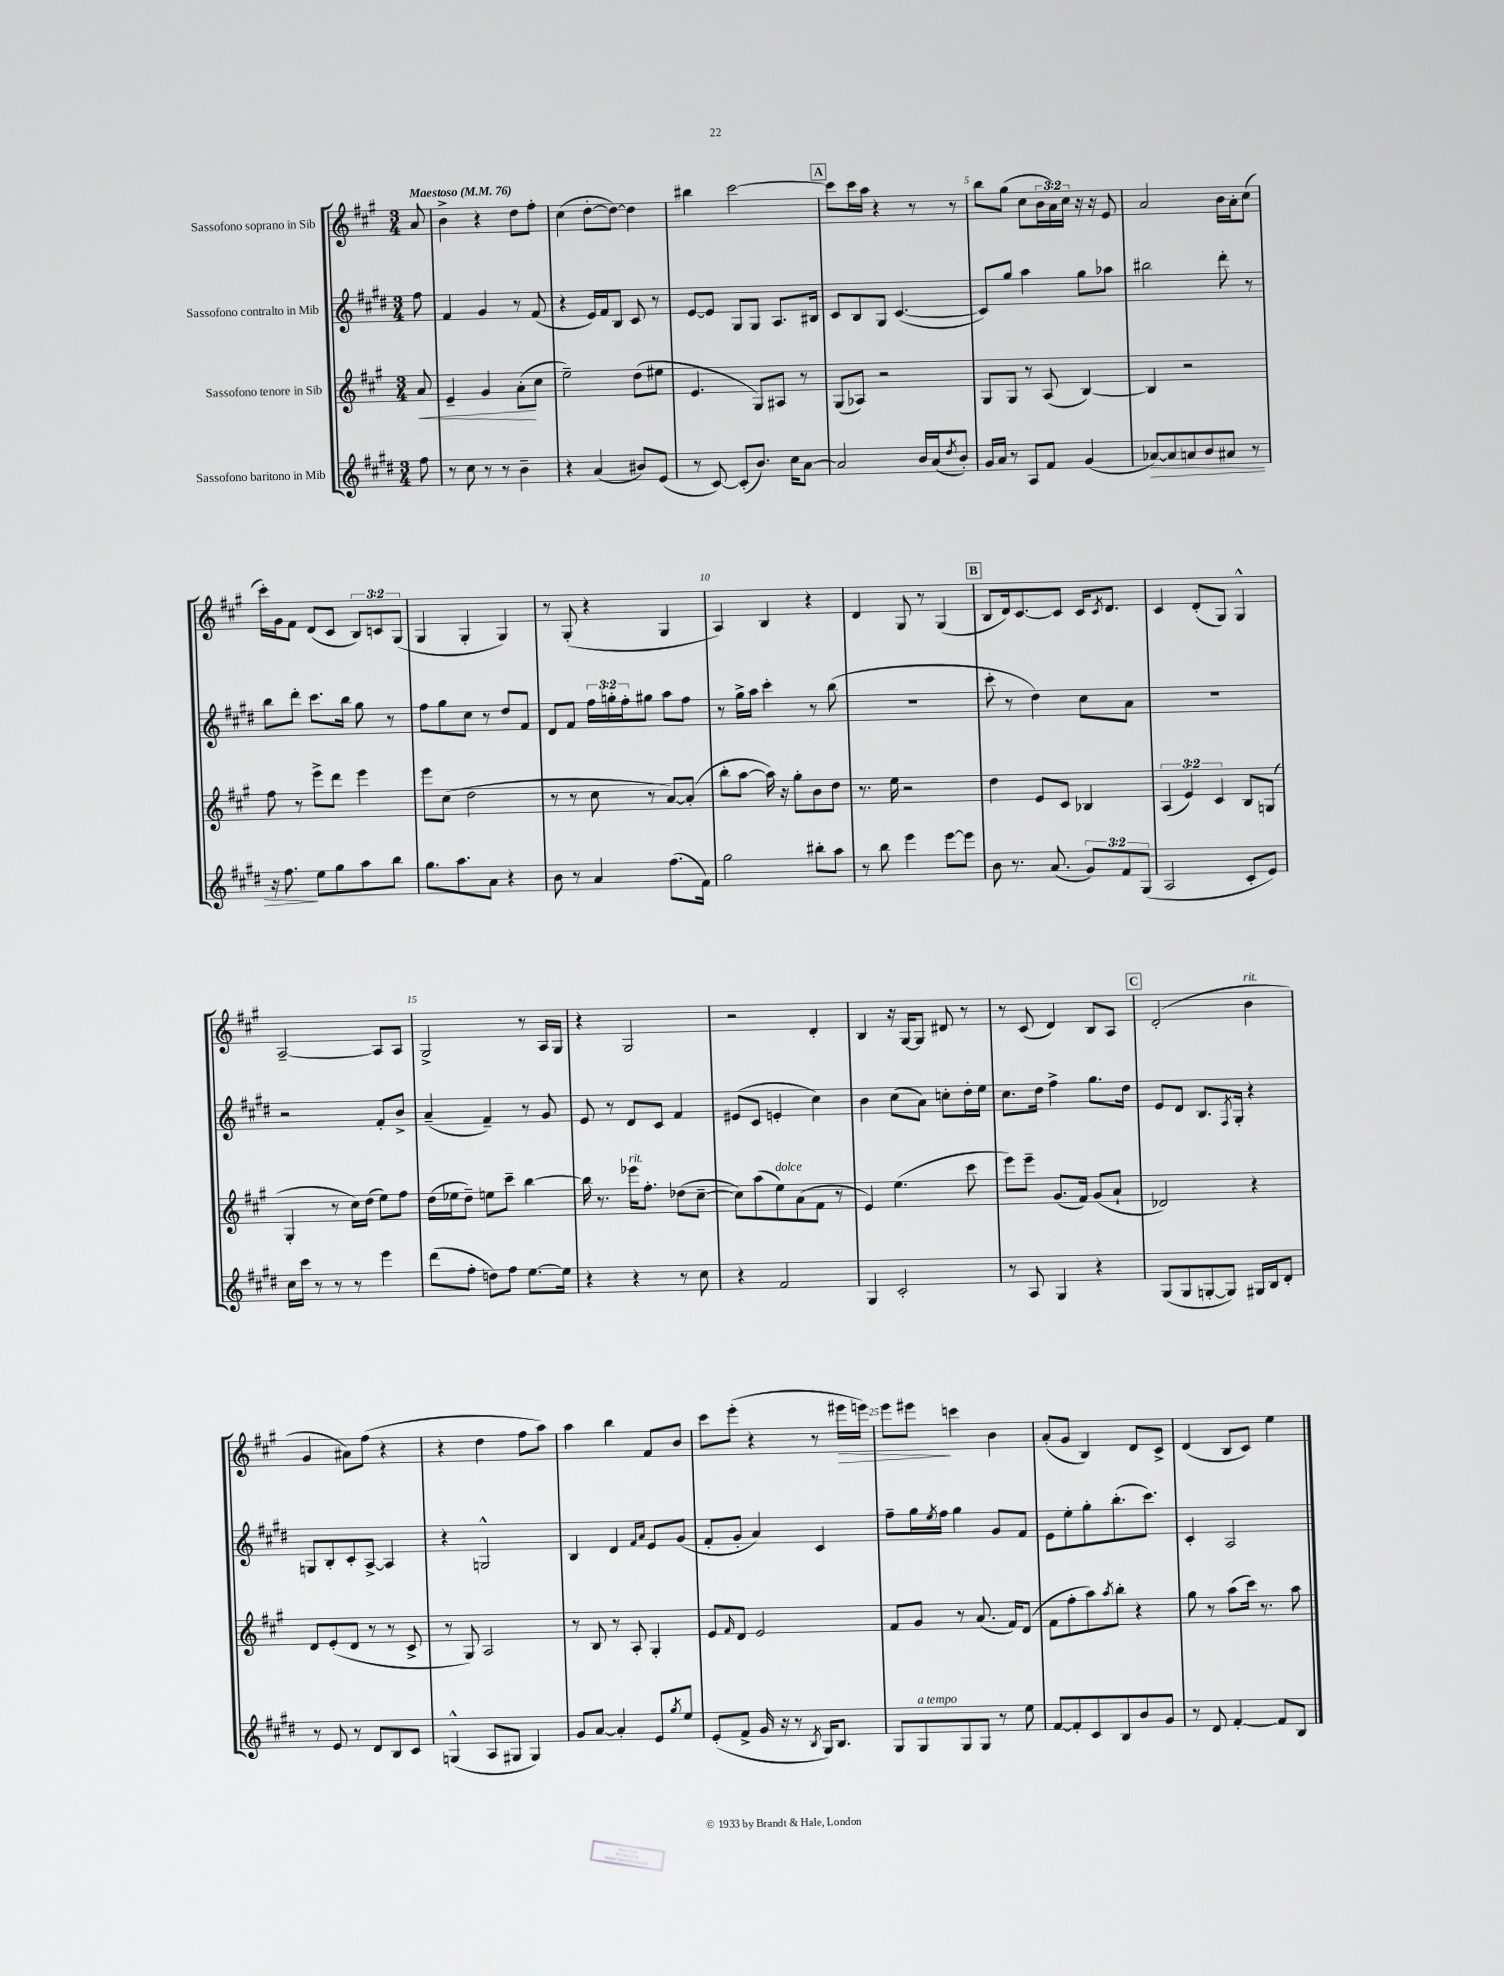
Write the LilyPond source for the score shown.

<<
\new StaffGroup <<
\new Staff = "s0" \with { instrumentName = "Sassofono soprano in Sib" } {
    \clef treble \key a \major \numericTimeSignature \time 3/4 \override Staff.TupletNumber.text = #tuplet-number::calc-fraction-text \partial 8 \tempo "Maestoso" 4 = 76
    a'8 |
    b'4-> r4 d''8 fis''8-. |
    cis''4( d''8~-. d''8~) d''4 |
    bis''4 cis'''2~ |
    \mark \markup { \box "A" } cis'''8 cis'''16 a''16 r4 r8 r8 |
    b''8 gis''8( cis''8 \tuplet 3/2 { b'16 a'16) cis''16 } r16 r16 e'8 |
    a'2 b'16 a'16-. cis''8( |
    cis'''16-.) gis'16 fis'8 d'8( cis'8 \tuplet 3/2 { b8) c'8 gis8( } |
    gis4 gis4-. gis4) |
    r8 gis8-.( r4 gis4 |
    a4) b4 r4 |
    d'4 gis8 r8 gis4( |
    \mark \markup { \box "B" } b8 d'16) cis'8.~ cis'8 cis'16 \acciaccatura { cis'8 } d'8. |
    cis'4 d'8-.( gis8) gis4-^ |
    a2~-- a8 a8 |
    gis2-> r8 a16 gis16 |
    r4 gis2 |
    r2 d'4-. |
    b4 r16 gis16~ gis8 dis'8 r8 |
    r8 cis'8( d'4) b8 a8 |
    \mark \markup { \box "C" } d'2-.( b'4^\markup { \italic "rit." } |
    gis'4 ais'8) fis''8( r4 |
    r4 d''4 fis''8 a''8) |
    a''4 b''4 fis'8 b'8 |
    cis'''8 e'''8-.( r4 r8 eis'''16\> e'''16) |
    e'''8 eis'''8\! c'''4 b'4 |
    a'8-.( gis'8 b4) d'8 cis'8-> |
    d'4( b8 cis'8) e''4 \bar "|." |
}
\new Staff = "s1" \with { instrumentName = "Sassofono contralto in Mib" } {
    \clef treble \key e \major \numericTimeSignature \time 3/4 \override Staff.TupletNumber.text = #tuplet-number::calc-fraction-text \partial 8
    fis''8 |
    fis'4 gis'4 r8 fis'8( |
    r4 e'16) fis'16 b8 cis'8 r8 |
    e'8~ e'8 gis8 gis8 a8. bis16 |
    \mark \markup { \box "A" } cis'8 b8 gis8 cis'4.~( |
    cis'8) gis''8 a''4 gis''8 aes''8 |
    bis''2 dis'''8-. r8 |
    b''8 dis'''8-. cis'''8. b''16 gis''8 r8 |
    fis''8 gis''8 cis''8 r8 dis''8 fis'8 |
    dis'8 fis'8 \tuplet 3/2 { fis''16 g''16-. fis''16-. } gis''8 a''8 fis''8 |
    r8 gis''16-> a''16 cis'''4-. r8 b''8( |
    R2. |
    \mark \markup { \box "B" } cis'''8-. r8 dis''4) cis''8 a'8 |
    R2. |
    r2 fis'8-. b'8-> |
    a'4--( fis'4--) r8 gis'8 |
    e'8 r8 dis'8 cis'8 fis'4 |
    eis'8( cis'8 e'4-. cis''4) |
    b'4 cis''8( a'8) c''8-. dis''16-. e''16 |
    cis''8. dis''16 fis''4-> gis''8. dis''16 |
    \mark \markup { \box "C" } e'8 dis'8 b8. \acciaccatura { fis8 } gis16-. r4 |
    g8 b8-. cis'8-. a8~-> a4 |
    r4 g2-^ |
    b4 dis'4 \grace { fis'16 a'16 } e'8 gis'8( |
    fis'8-. gis'8-. a'4) cis'4 |
    fis''8-- gis''16 \acciaccatura { e''8 } fis''16 gis''4 gis'8 fis'8 |
    e'8 e''8-. gis''8-. b''8.-.( cis'''8.) |
    cis'4-. a2 \bar "|." |
}
\new Staff = "s2" \with { instrumentName = "Sassofono tenore in Sib" } {
    \clef treble \key a \major \numericTimeSignature \time 3/4 \override Staff.TupletNumber.text = #tuplet-number::calc-fraction-text \partial 8
    a'8\< |
    e'4-- gis'4 a'8-.\!( cis''8 |
    e''2--) d''8( eis''8 |
    e'4. gis8) ais8 r8 |
    \mark \markup { \box "A" } gis8( aes8) r2 |
    gis8 gis8 r8 a8( b4~) |
    b4 r2 |
    fis''8 r8 e'''8-> d'''8 e'''4 |
    e'''8 cis''8( d''2 |
    r8 r8 cis''8 r8 a'8~) a'8-.( |
    b''8-. a''8~ a''16) r16 gis''8-. b'8 d''8 |
    r8. e''16 r2 |
    \mark \markup { \box "B" } d''4 e'8 cis'8 bes4 |
    \tuplet 3/2 { a4( e'4) cis'4 } b8 g8( |
    gis4-. r8 cis''16) d''16( e''8) fis''8 |
    d''16( ees''16 d''8--) e''8 cis'''8-- b''4~ |
    b''16 r8. ees'''16^\markup { \italic "rit." } fis''8.-. des''8( cis''8~-- |
    cis''8) a''8( e''8^\markup { \italic "dolce" }) a'8( fis'8 r8 |
    e'4) e''4.( cis'''8 |
    e'''8) e'''8-- gis'8.( fis'16) gis'8( a'8-! |
    \mark \markup { \box "C" } des'2) r4 |
    d'8 e'8-.( d'8 r8 r8 cis'8-> |
    r8 gis8) a2 |
    r8 b8 r8 a8-. gis4-. |
    e'8 \grace { fis'16 } d'8 e'2 |
    fis'8 gis'8 r8 a'8.( fis'16) d'8( |
    fis'8 fis''8-. a''8) \acciaccatura { a''8 } b''8-. r4 |
    gis''8 r8 a''8( cis'''16) r8. a''8 \bar "|." |
}
\new Staff = "s3" \with { instrumentName = "Sassofono baritono in Mib" } {
    \clef treble \key e \major \numericTimeSignature \time 3/4 \override Staff.TupletNumber.text = #tuplet-number::calc-fraction-text \partial 8
    fis''8 |
    r8 cis''8 r8 r8 b'4-- |
    r4 a'4( bis'8) e'8( |
    r8 cis'8~) cis'8-.( b'8.) cis''16 a'8~ |
    \mark \markup { \box "A" } a'2 b'16 a'16( \acciaccatura { dis''8 } b'8-.) |
    gis'16 a'16 r8 a8 fis'8 gis'4( |
    aes'8~\>) aes'8 a'8 b'8 ais'8 r8 |
    r16 fis''8.\! e''8 gis''8 a''8 b''8 |
    gis''8. a''8. a'8 r4 |
    b'8 r8 a'4 fis''8.( fis'16) |
    gis''2 bis''8-. a''8 |
    r8 b''8 e'''4 e'''8~ e'''8 |
    \mark \markup { \box "B" } b'8 r8. a'8.( \tuplet 3/2 { gis'8) fis'8 gis8( } |
    a2 cis'8-. e'8) |
    cis''16 cis'''16 r8 r8 r8 e'''4 |
    dis'''8( fis''8-. d''8) fis''8 e''8.~ e''16 |
    r4 r4 r8 cis''8 |
    r4 fis'2 |
    gis4 cis'2-. |
    r8 a8 gis4 r4 |
    \mark \markup { \box "C" } gis8( gis8 g8~-. g8) gis16 b16 dis'8-. |
    r8 e'8 r8 dis'8 b8 cis'8 |
    g4-^( a8 gis8 gis4) |
    gis'8 a'8~ a'4-. e'8 \acciaccatura { gis''8 } e''8 |
    e'8-.( fis'8-> gis'16 r16 r8 \acciaccatura { b8 } gis16) b8. |
    gis8 gis8^\markup { \italic "a tempo" } gis8 gis8 r8 e''8 |
    fis'8~ fis'8-. cis'8 b8 b'8 gis'8 |
    r8 dis'8 fis'4~-. fis'8 b8 \bar "|." |
}
>>
>>
\layout { \context { \Score \override BarNumber.break-visibility = ##(#f #t #t) barNumberVisibility = #(every-nth-bar-number-visible 5) } }
